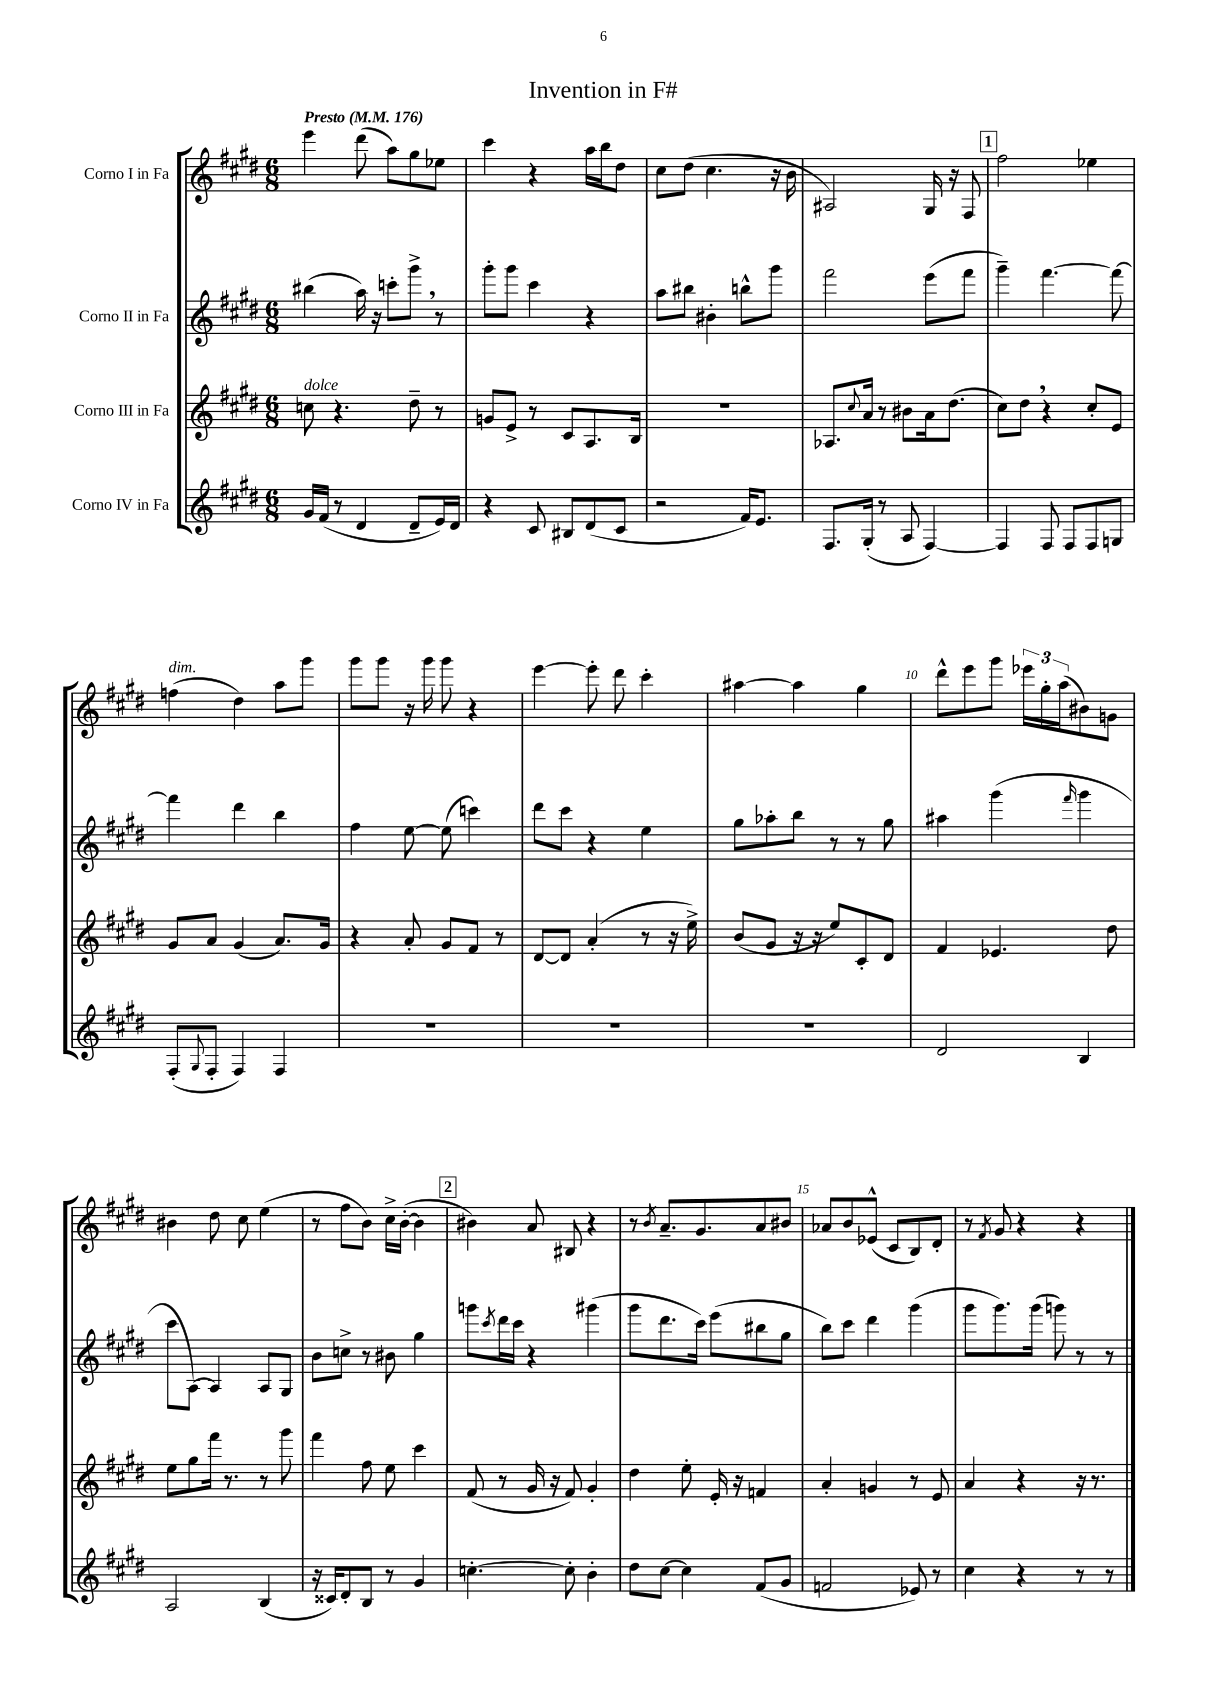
\header { title = "Invention in F#" }
<<
\new StaffGroup <<
\new Staff = "s0" \with { instrumentName = "Corno I in Fa" } {
    \clef treble \key e \major \numericTimeSignature \time 6/8 \tempo "Presto" 4 = 176
    e'''4 dis'''8( a''8) gis''8 ees''8 |
    cis'''4 r4 a''16 b''16 dis''8 |
    cis''8 dis''8( cis''4. r16 b'16 |
    ais2) gis16 r16 fis8 |
    \mark \markup { \box "1" } fis''2 ees''4 |
    f''4^\markup { \italic "dim." }( dis''4) a''8 gis'''8 |
    gis'''8 gis'''8 r16 gis'''16 gis'''8 r4 |
    e'''4~ e'''8-. dis'''8 cis'''4-. |
    ais''4~ ais''4 gis''4 |
    dis'''8-^ e'''8 gis'''8 \tuplet 3/2 { ees'''16 gis''16-. a''16( } bis'8) g'8 |
    bis'4 dis''8 cis''8 e''4( |
    r8 fis''8 b'8) cis''16-> b'16~-.( b'4 |
    \mark \markup { \box "2" } bis'4) a'8 bis8 r4 |
    r8 \acciaccatura { b'8 } a'8.-- gis'8. a'8 bis'8 |
    aes'8 b'8 ees'8-^( cis'8 b8) dis'8-. |
    r8 \acciaccatura { fis'8 } gis'8 r4 r4 \bar "|." |
}
\new Staff = "s1" \with { instrumentName = "Corno II in Fa" } {
    \clef treble \key e \major \numericTimeSignature \time 6/8
    bis''4( a''16) r16 c'''8-. gis'''8-> \breathe r8 |
    gis'''8-. gis'''8 cis'''4 r4 |
    a''8 bis''8 bis'4-. b''8-^ gis'''8 |
    fis'''2 e'''8( fis'''8 |
    \mark \markup { \box "1" } gis'''4--) fis'''4.~ fis'''8~ |
    fis'''4 dis'''4 b''4 |
    fis''4 e''8~ e''8( c'''4) |
    dis'''8 cis'''8 r4 e''4 |
    gis''8 aes''8-. b''8 r8 r8 gis''8 |
    ais''4 gis'''4( \grace { fis'''16 } gis'''4 |
    cis'''8 a8~) a4 a8 gis8 |
    b'8 c''8-> r8 bis'8 gis''4 |
    \mark \markup { \box "2" } g'''8 \acciaccatura { cis'''8 } dis'''16 cis'''16 r4 gis'''4( |
    gis'''8 dis'''8. cis'''16) e'''8( bis''8 gis''8 |
    b''8) cis'''8 dis'''4 gis'''4( |
    gis'''8 gis'''8.) gis'''16( g'''8) r8 r8 \bar "|." |
}
\new Staff = "s2" \with { instrumentName = "Corno III in Fa" } {
    \clef treble \key e \major \numericTimeSignature \time 6/8
    c''8^\markup { \italic "dolce" } r4. dis''8-- r8 |
    g'8 e'8-> r8 cis'8 a8. b16 |
    R2. |
    aes8. \appoggiatura { cis''8 } a'16 r8 bis'8 a'16 dis''8.( |
    \mark \markup { \box "1" } cis''8) dis''8 \breathe r4 cis''8-. e'8 |
    gis'8 a'8 gis'4( a'8.) gis'16 |
    r4 a'8-. gis'8 fis'8 r8 |
    dis'8~ dis'8 a'4-.( r8 r16 e''16->) |
    b'8( gis'8 r16 r16 e''8) cis'8-. dis'8 |
    fis'4 ees'4. dis''8 |
    e''8 gis''8 fis'''16 r8. r8 gis'''8 |
    fis'''4 fis''8 e''8 cis'''4 |
    \mark \markup { \box "2" } fis'8( r8 gis'16 r16 fis'8) gis'4-. |
    dis''4 e''8-. e'16-. r16 f'4 |
    a'4-. g'4 r8 e'8 |
    a'4 r4 r16 r8. \bar "|." |
}
\new Staff = "s3" \with { instrumentName = "Corno IV in Fa" } {
    \clef treble \key e \major \numericTimeSignature \time 6/8
    gis'16 fis'16( r8 dis'4 dis'8-- e'16) dis'16 |
    r4 cis'8 bis8 dis'8( cis'8 |
    r2 fis'16) e'8. |
    fis8. gis16-.( r8 a8 fis4~) |
    \mark \markup { \box "1" } fis4 fis8 fis8 fis8 g8 |
    fis8-.( \appoggiatura { gis8 } fis8-. fis4) fis4 |
    R2. |
    R2. |
    R2. |
    dis'2 b4 |
    a2 b4( |
    r16 cisis'16) dis'8-. b8 r8 gis'4 |
    \mark \markup { \box "2" } c''4.~-. c''8-. b'4-. |
    dis''8 cis''8~ cis''4 fis'8( gis'8 |
    f'2 ees'8) r8 |
    cis''4 r4 r8 r8 \bar "|." |
}
>>
>>
\layout { \context { \Score \override BarNumber.break-visibility = ##(#f #t #t) barNumberVisibility = #(every-nth-bar-number-visible 5) } }
